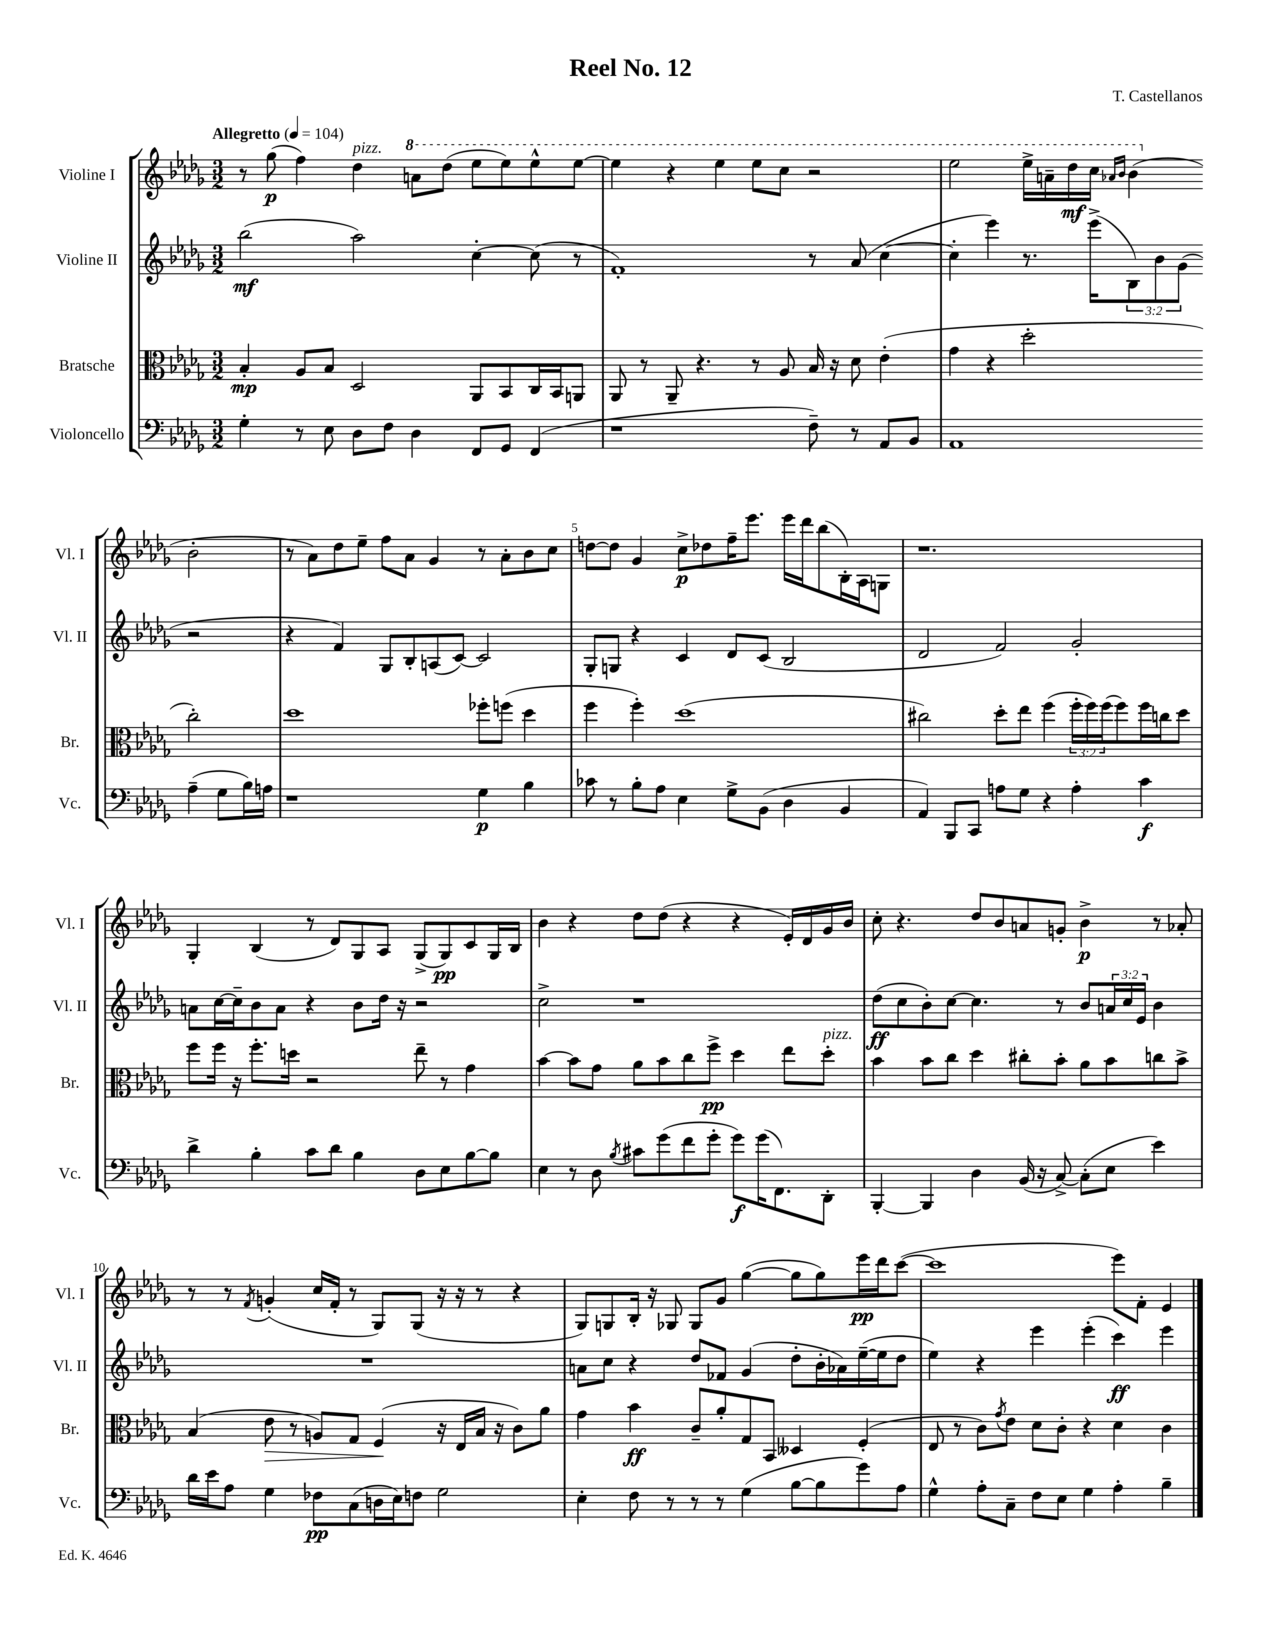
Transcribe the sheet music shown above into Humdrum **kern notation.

**kern	**kern	**kern	**kern
*staff4	*staff3	*staff2	*staff1
*clefF4	*clefC3	*clefG2	*clefG2
*k[b-e-a-d-g-]	*k[b-e-a-d-g-]	*k[b-e-a-d-g-]	*k[b-e-a-d-g-]
*M3/2	*M3/2	*M3/2	*M3/2
*MM104	*MM104	*MM104	*MM104
4G-'\	4B-'/	(2bb-\	8r
.	.	.	(8gg-\
8r	8A-/L	.	4ff\)
8E-\	8B-/J	.	.
8D-\L	2D-/	2aa-\)	4dd-\
8F\J	.	.	.
4D-\	.	.	8aa\L
.	.	.	(8ddd-\J
8FF/L	8AA-/L	[4cc'\	8eee-\L
8GG-/J	8BB-/	.	8eee-\)
(4FF/	16C/L	(8cc\]	8eee-^^\
.	16BB-/J	.	.
.	8AA/J	8r	[8eee-\J
=	=	=	=
1r	8AA-/	1f')	4eee-\]
.	8r	.	.
.	8AA-~/	.	4r
.	4.r	.	.
.	.	.	4eee-\
.	8r	.	8eee-\L
.	8A-/	.	8ccc\J
8F~\)	16B-/	8r	2r
.	16r	.	.
8r	8d-\	(8a-/	.
8AA-/L	(4e-'\	[4cc\	.
8BB-/J	.	.	.
=	=	=	=
1AA-	4g-\	4cc'\]	2eee-\
.	4r	4eee-\)	.
.	2dd-'\	8.r	16eee-^\LL
.	.	.	16aa~\
.	.	.	16ddd-\
.	.	(16eee-^\LK	16ccc\JJ
.	.	.	16qqaa-/LL
.	.	.	16qqbb-/JJ
.	.	12B-\)	(4bb-\
.	.	12b-\	.
.	.	(12g-\J	.
(4A-~\	2cc'\)	2r	2b-'\
8G-\L	.	.	.
16B-\L)	.	.	.
16A\JJ	.	.	.
=	=	=	=
1r	1dd-	4r	8r
.	.	.	8a-\L)
.	.	4f/)	8dd-\
.	.	.	8ee-~\J
.	.	8G-/L	8ff\L
.	.	8B-'/	8a-\J
.	.	(8A/	4g-/
.	.	[8c/J)	.
4G-\	8ff-'\L	2c/]	8r
.	(8ff\J	.	8a-'\L
4B-\	4dd-\	.	8b-\
.	.	.	8cc\J
=	=	=	=
8c-\	4ff\	8G-'/L	[8dd\L
8r	.	8G/J	8dd\]J
8B-'\L	4ff'\)	4r	4g-/
8A-\J	.	.	.
4E-\	(1dd-	4c/	8cc^\L
.	.	.	8dd-\
8G-^\L	.	8d-/L	16ff~\K
.	.	.	8.eee-\J
(8BB-\J	.	(8c/J	.
4D-\	.	2B-/	16eee-\LL
.	.	.	16ddd-\J
.	.	.	(8bb-\
4BB-/	.	.	16B-'\L)
.	.	.	16A-\J
.	.	.	8G\J
=	=	=	=
4AA-/)	2cc#\)	2d-/	1.r
8BBB-/L	.	.	.
8CC/J	.	.	.
8A\L	8dd-'\L	2f/)	.
8G-\J	8ee-\J	.	.
4r	(4ff\	.	.
4A'\	24ff'\LL	2g-'/	.
.	24ff\)	.	.
.	(24ff\J	.	.
.	8ff\)	.	.
4c\	16ff\L	.	.
.	16cc\J	.	.
.	8dd-\J	.	.
=	=	=	=
4d-^\	8ff\L	8a\L	4G-'/
.	16ff\Jk	[16cc\L	.
.	16r	16cc~\]J	.
4B-'\	8.ff'\L	8b-\	(4B-/
.	.	8a\J	.
.	16dd\Jk	.	.
8c\L	2r	4r	8r
8d-\J	.	.	8d-/L)
4B-\	.	8b-\L	8G-/
.	.	16dd-\Jk	8A-/J
.	.	16r	.
8D-\L	8ee-~\	2r	(8G-^/L
8E-\	8r	.	8G-/)
[8B-\	4g-\	.	8c/
8B-\]J	.	.	16G-/L
.	.	.	16B-/JJ
=	=	=	=
4E-\	[4b-\	2cc^\	4b-\
8r	8b-\]L	.	4r
8D-\	8g-\J	.	.
8qB-/	.	.	.
8c#\L	8a-\L	1r	8dd-\L
(8g-\	8b-\	.	(8dd-\J
8f\	8cc\	.	4r
8g-'\J	8ff^\J	.	.
8g-\L)	4dd-\	.	4r
(16g-\K	.	.	.
8.FF\)	.	.	.
.	8ee-\L	.	16e-'/LL)
.	.	.	16d-/
8DD-'\J	8dd-'\J	.	16g-/
.	.	.	16b-/JJ
=	=	=	=
[4BBB-'/	4b-\	(8dd-\L	8cc'\
.	.	8cc\	4.r
4BBB-/]	8b-\L	8b-'\)	.
.	8cc\J	[8cc\J	.
4D-\	4dd-\	4.cc\]	8dd-/L
.	.	.	8b-/
(16BB-/	8cc#'\L	.	8a/
16r	.	.	.
[8C^/)	8b-'\J	8r	8g'/J
(8C'\]L	8a-\L	8b-/L	4b-^\
8E-\J	8b-\	24a/L	.
.	.	24cc/	.
.	.	24e-/JJ	.
4e-\)	8cc\	4b-\	8r
.	8b-^\J	.	8a-'/
=	=	=	=
16d-\LL	(4B-/	1.r	8r
16e-\J	.	.	.
8A-\J	.	.	8r
.	.	.	8qf/
4G-\	8e-\	.	(4g'/
.	8r	.	.
8F-\L	8A/L)	.	16cc/LL
.	.	.	16f'/JJ
(8C\	8G-/J	.	8r
16D\L	(4F/	.	8G-/L)
16E-\J)	.	.	.
8F\J	.	.	(8G-/J
2G-\	16r	.	16r
.	16E-/LL	.	16r
.	16B-/JJ	.	8r
.	16r	.	.
.	8c\L)	.	4r
.	8a-\J	.	.
=	=	=	=
4E-'\	4g-\	8a\L	8G-/L)
.	.	8cc\J	8G/
8F\	4b-\	4r	16B-'/Jk
.	.	.	16r
8r	.	.	8G-/
8r	8c~/L	8dd-/L	8G-/L
8r	8a-'/	8f-/J	8g-/J
(4G-\	8G-/	(4g-/	([4gg-\
.	8BB-/J	.	.
[8B-\L	4D--/	8dd-'\L	8gg-\]L
8B-\]	.	16b-'\L	8gg-\)
.	.	16a-\)	.
8g-\)	(4F'/	([16ee-~\	16eee-\L
.	.	16ee-\]J	16ddd-\J
8A-\J	.	8dd-\J	([8ccc\J
=	=	=	=
4G-^^\	8E-/	4ee-\)	1ccc]
.	8r	.	.
8A-'\L	8c\L)	4r	.
.	8qg-/	.	.
8C~\J	8e-\J	.	.
8F\L	8d-\L	4eee-\	.
8E-\J	8c'\J	.	.
4G-\	4r	(4eee-'\	.
4A-'\	4d-\	4ccc\)	8eee-\L)
.	.	.	8f'\J
4B-~\	4c\	4eee-\	4e-/
==	==	==	==
*-	*-	*-	*-
